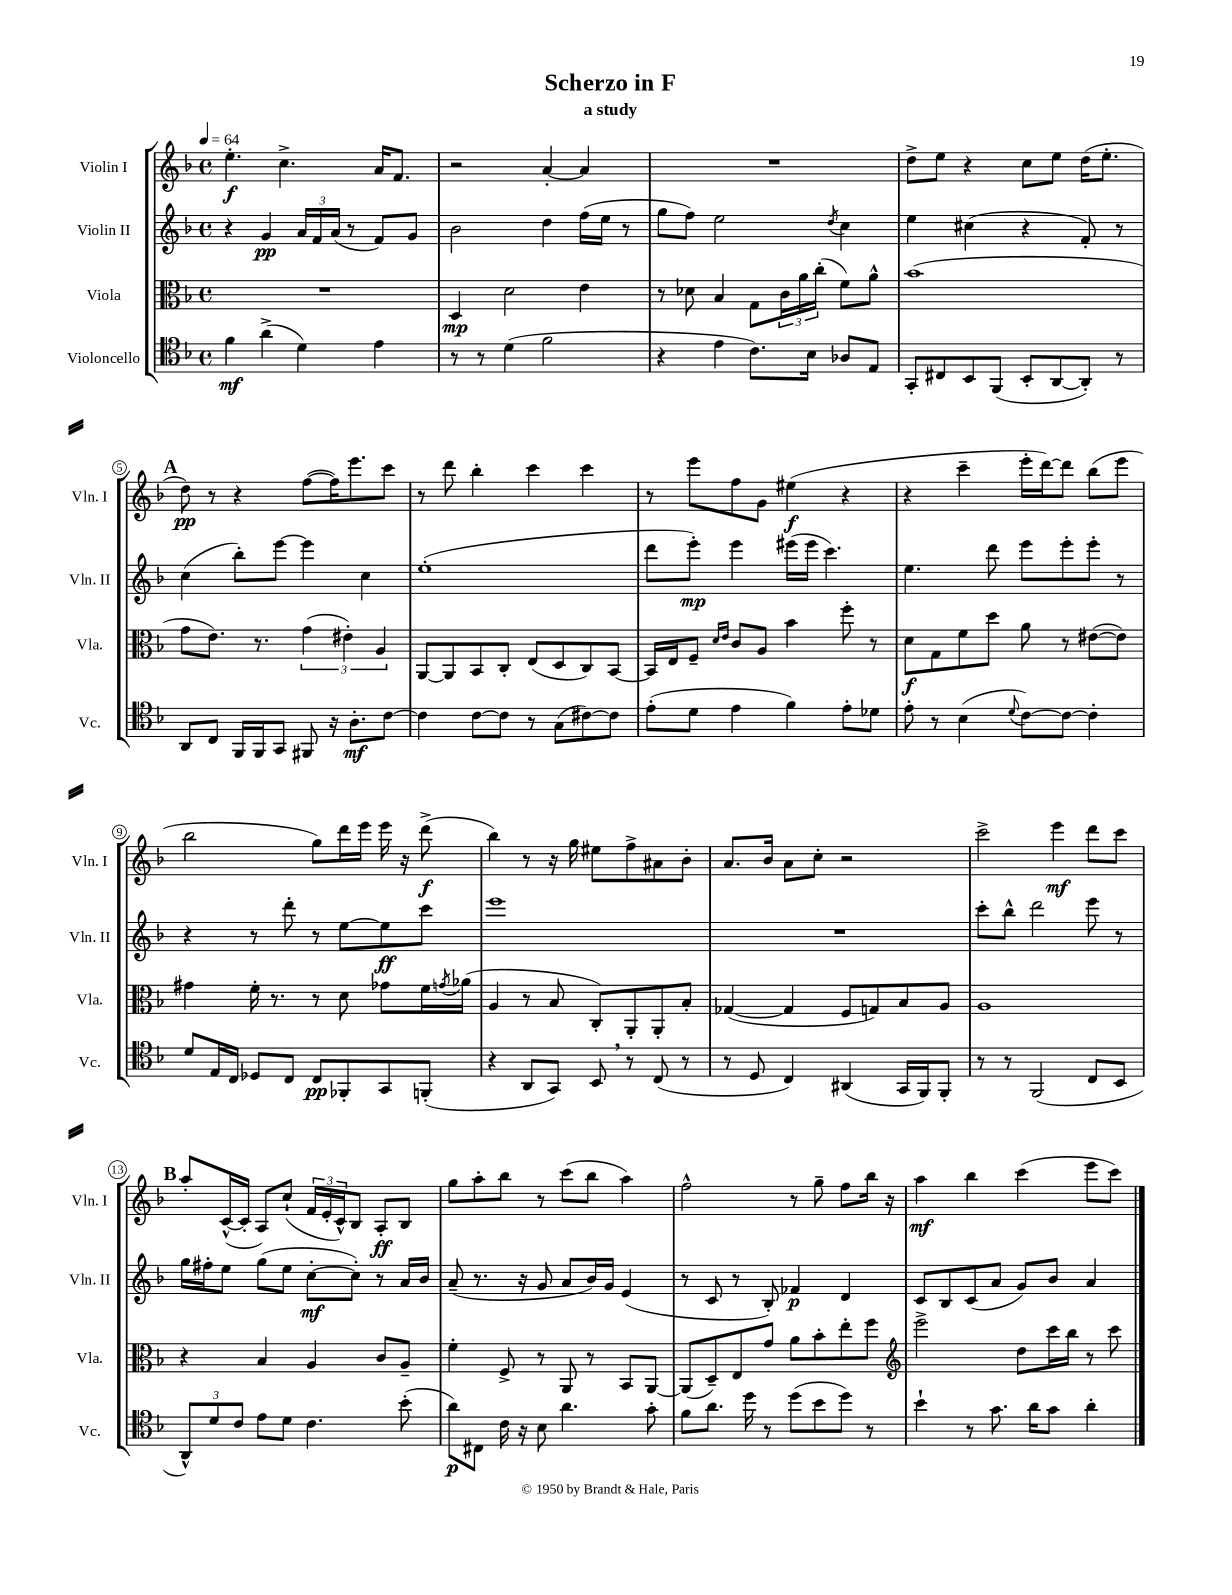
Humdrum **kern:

**kern	**kern	**kern	**kern
*staff4	*staff3	*staff2	*staff1
*clefC4	*clefC3	*clefG2	*clefG2
*k[b-]	*k[b-]	*k[b-]	*k[b-]
*M4/4	*M4/4	*M4/4	*M4/4
*met(c)	*met(c)	*met(c)	*met(c)
*MM64	*MM64	*MM64	*MM64
4f\	1r	4r	4.ee'\
(4a^\	.	4g/	.
.	.	.	4.cc^\
4d\)	.	24a/LL	.
.	.	24f/	.
.	.	(24a/JJ	.
.	.	8r	.
4e\	.	8f/L)	16a/LK
.	.	.	8.f/J
.	.	8g/J	.
=	=	=	=
8r	4D/	2b-\	2r
8r	.	.	.
(4d\	2d\	.	.
2f\	.	4dd\	[4a'/
.	4e\	(16ff\LL	4a/]
.	.	16ee\JJ	.
.	.	8r	.
=	=	=	=
4r	8r	8gg\L	1r
.	8d-\	8ff\J)	.
4e\	4B-/	2ee\	.
8.c\L)	8G\L	.	.
.	24c\L	.	.
.	24a\	.	.
16B-\Jk	.	.	.
.	(24cc'\JJ	.	.
.	.	8qdd/	.
8A-/L	8f\L)	4cc\	.
8E/J	8a^^\J	.	.
=	=	=	=
8GG'/L	(1b-	4ee\	8dd^\L
8C#/	.	.	8ee\J
8BB-/	.	(4cc#\	4r
(8FF/J	.	.	.
8BB-'/L	.	4r	8cc\L
[8AA/	.	.	8ee\J
8AA'/]J)	.	8f'/)	(16dd\LK
.	.	.	8.ee'\J
8r	.	8r	.
=	=	=	=
8AA/L	8g\L	(4cc\	8dd\)
8C/J	8.e\J)	.	8r
16FF/LL	.	8bb-'\L)	4r
16FF/J	8.r	.	.
8GG/J	.	[8eee\J	.
8FF#/	(6g\	4eee\]	([8ff\L
16r	.	.	16ff\]K)
.	6e#'\)	.	.
8.A'\L	.	.	8.eee\
.	.	4cc\	.
.	6A/	.	.
[8c\J	.	.	8ccc\J
=	=	=	=
4c\]	[8AA/L	(1ee'	8r
.	8AA/]	.	8ddd\
[8c\L	8BB-/	.	4bb-'\
8c\]J	8C'/J	.	.
8r	(8E/L	.	4ccc\
(8G\L	8D/	.	.
[8c#\)	8C/)	.	4ccc\
8c#\]J	[8BB-/J	.	.
=	=	=	=
(8e'\L	16BB-/]LL	8ddd\L	8r
.	16E/J	.	.
8d\J	8F~/J	8eee'\J)	8eee\L
.	16qqd/LL	.	.
.	16qqe/JJ	.	.
4e\	8c/L	4eee\	8ff\
.	8A/J	.	8g\J
4f\)	4b-\	(16eee#\LL	(4ee#\
.	.	16eee#\JJ	.
.	.	4.ccc\)	.
8e'\L	8ff'\	.	4r
8d-\J	8r	.	.
=	=	=	=
8e'\	8d\L	4.ee\	4r
8r	8G\	.	.
(4B-\	8f\	.	4ccc~\
.	8dd\J	8ddd\	.
8qqd/	.	.	.
[8c\L)	8a\	8eee\L	16eee'\LL
.	.	.	[16ddd\J)
8c\_J	8r	8eee'\	8ddd\]J
4c'\]	([8e#\L	8eee'\J	(8bb-\L
.	8e#\]J)	8r	8eee\J
=	=	=	=
8d/L	4g#\	4r	2bb-\
16E/L	.	.	.
16C/JJ	.	.	.
8D-/L	16f'\	8r	.
.	8.r	.	.
8C/J	.	8ddd'\	.
8C/L	8r	8r	8gg\L)
8FF-'/	8d\	[8ee\L	16ddd\L
.	.	.	16eee\JJ
8GG/	8g-\L	8ee\]	16eee\
.	.	.	16r
(8FF'/J	16f\L	8ccc\J	(8ddd^\
.	8qg/	.	.
.	(16a-\JJ	.	.
=	=	=	=
4r	4A/	1eee	4bb-\)
8AA/L	8r	.	8r
8GG/J)	8B-/	.	16r
.	.	.	16gg\
8BB-/	8C'/L)	.	8ee#\L
8r	8AA'/	.	8ff^\
(8C/	8AA'/	.	8a#\
8r	8B-'/J	.	8b-'\J
=	=	=	=
8r	([4G-/	1r	8.a/L
8D/	.	.	.
.	.	.	16b-/Jk
4C/)	4G-/]	.	8a\L
.	.	.	8cc'\J
(4AA#/	8F/L	.	2r
.	8G/)	.	.
16GG/LL	8B-/	.	.
16FF/J)	.	.	.
8FF'/J	8A/J	.	.
=	=	=	=
8r	1A	8ccc'\L	2ccc^\
8r	.	8bb-^^\J	.
(2FF/	.	2ddd\	.
.	.	.	4eee\
8C/L	.	8eee\	8ddd\L
8BB-/J	.	8r	8ccc\J
=	=	=	=
12AA^^/L)	4r	16gg\LL	8aa'/L
.	.	16ff#'\J	.
12d/	.	.	.
.	.	8ee\J	([16c^^/L
12c/J	.	.	.
.	.	.	16c'/]JJ
8e\L	4B-/	(8gg\L	8A/L)
8d\J	.	8ee\J	(8cc`/J
4.c\	4A/	[8cc'\L	24f/LL
.	.	.	24e'/
.	.	.	24c^^/J)
.	.	8cc'\]J)	8B-/J
.	8c/L	8r	8A'/L
(8b-'\	8A~/J	16a/LL	8B-/J
.	.	16b-/JJ	.
=	=	=	=
8a\L)	4f'\	(8a~/	8gg\L
8C#\J	.	8.r	8aa'\
16c\	8F^/	.	8bb-\J
16r	.	16r	.
8B-\	8r	8g/	8r
4.a\	8AA/	8a/L	(8ccc\L
.	8r	16b-/L)	8bb-\J
.	.	16g/JJ	.
.	8BB-/L	(4e/	4aa\)
8g'\	[8AA/J	.	.
=	=	=	=
8f\L	(8AA/]L	8r	2ff^^\
8.a\J	8D~/)	8c/	.
.	8E/	8r	.
16dd\	.	.	.
8r	8g/J	8B-'/)	.
(8dd\L	8a\L	4f-/	8r
8b-\	8b-'\	.	8gg~\
8dd\J)	8ee'\	4d/	8ff\L
8r	8ff\J	.	16bb-\Jk
.	.	.	16r
=	=	=	=
*	*clefG2	*	*
4b-`\	2eee^\	8c/L	4aa\
.	.	8B-/	.
8r	.	(8c/	4bb-\
8.g\	.	8a/J	.
.	8dd\L	8g/L)	(4ccc\
16a\LK	.	.	.
8g\J	16ccc\L	8b-/J	.
.	16bb-\JJ	.	.
4a'\	8r	4a/	8eee\L
.	8ccc\	.	8ccc\J)
==	==	==	==
*-	*-	*-	*-
